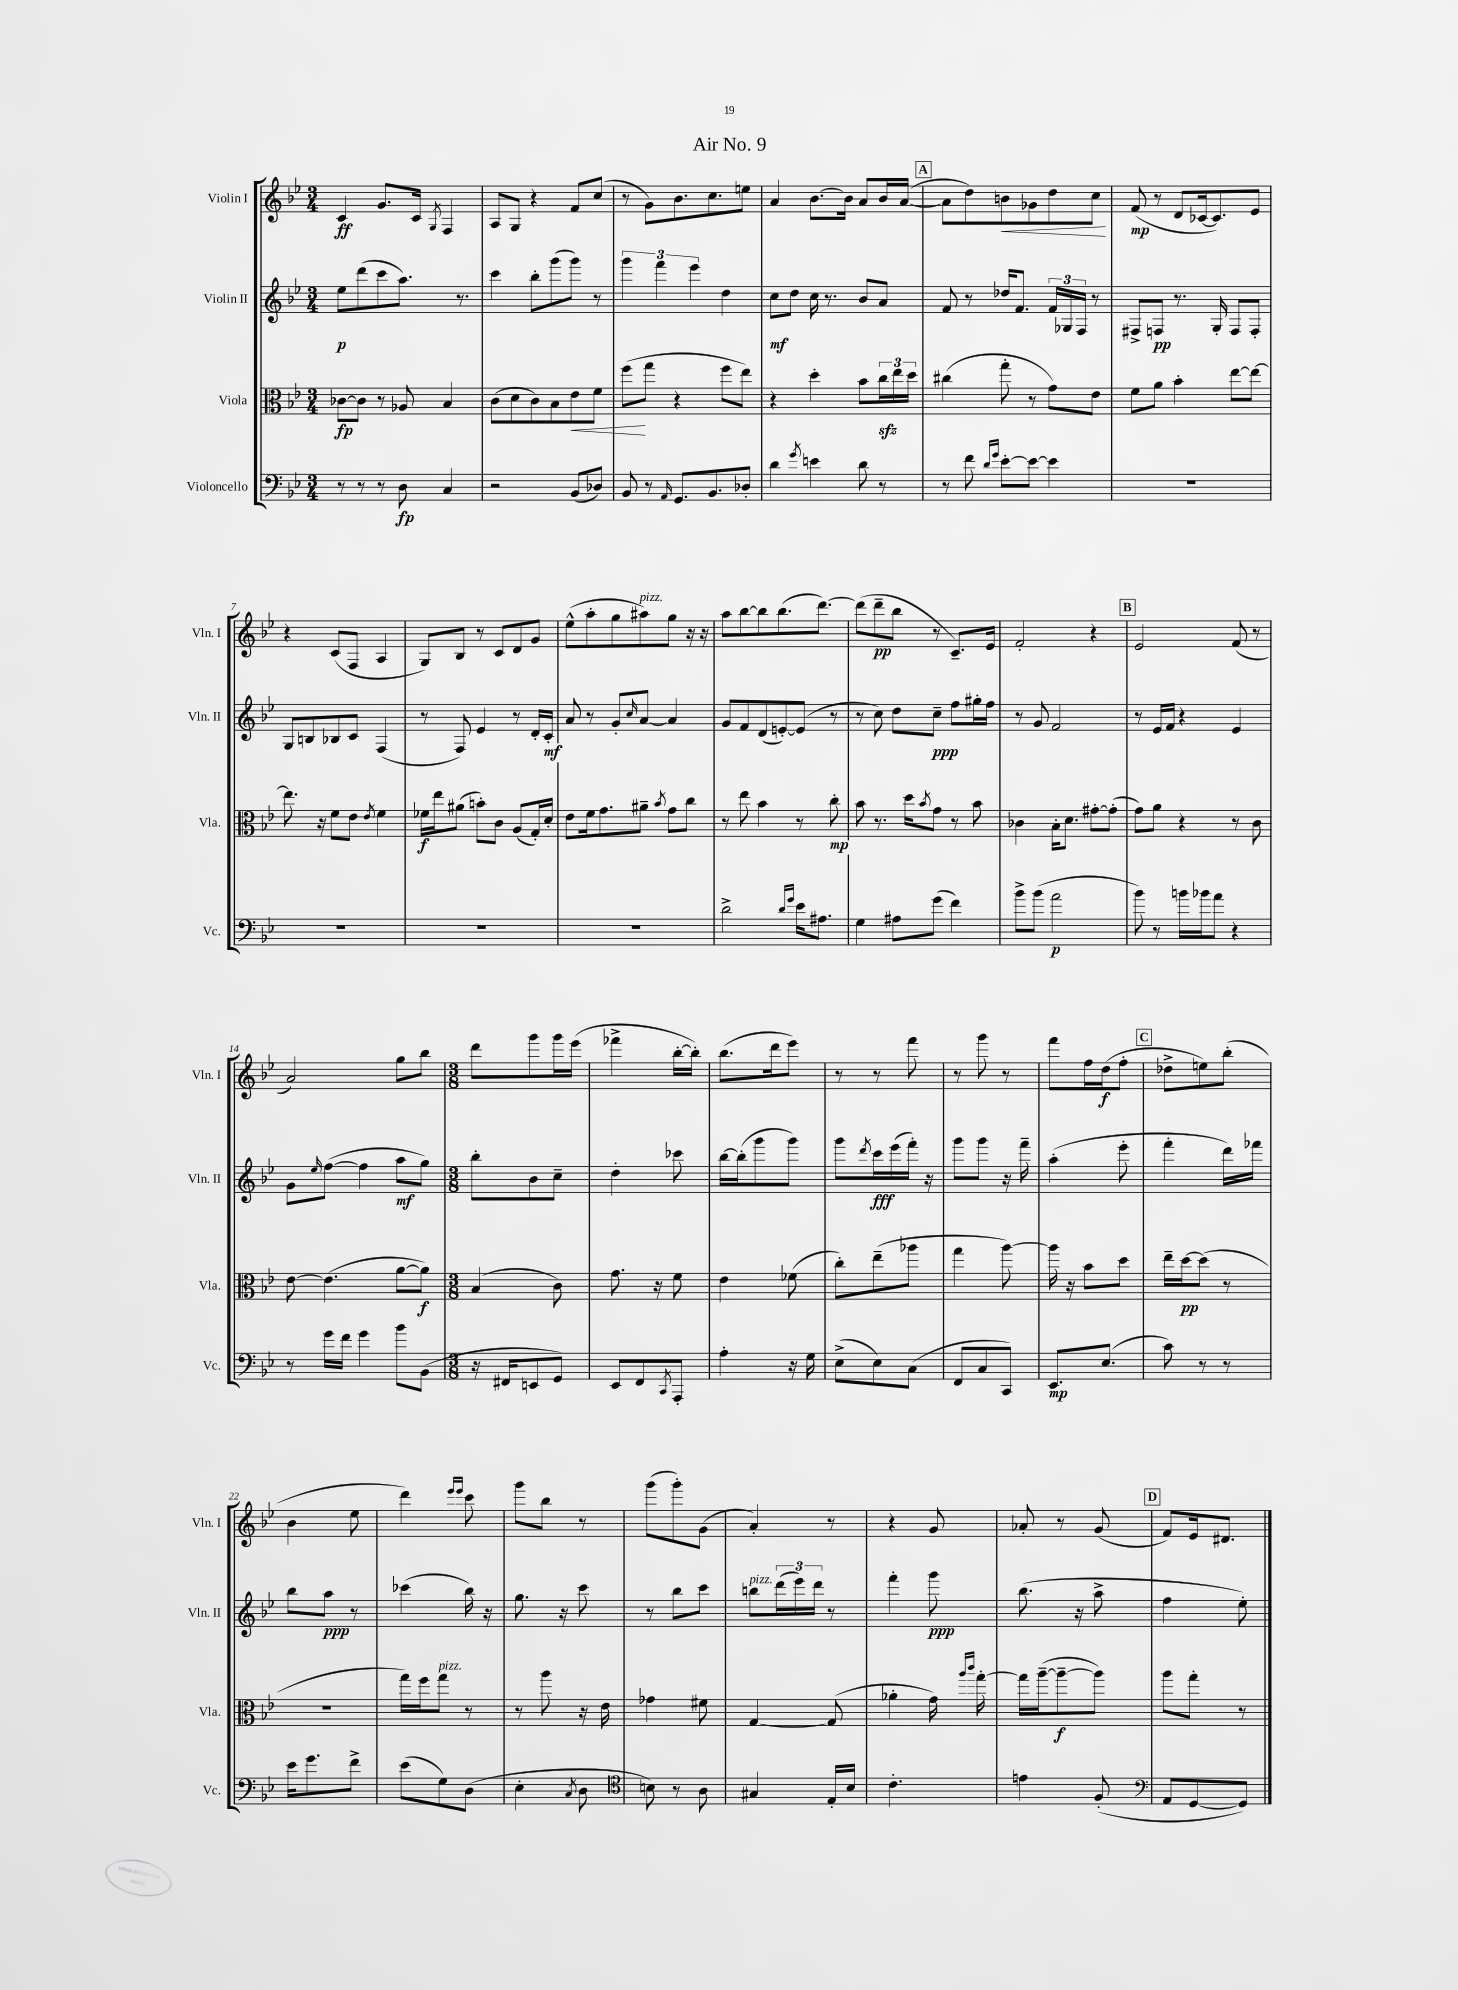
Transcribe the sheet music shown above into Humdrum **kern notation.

**kern	**dynam	**kern	**dynam	**kern	**dynam	**kern	**dynam
*part4	*part4	*part3	*part3	*part2	*part2	*part1	*part1
*staff4	*staff4	*staff3	*staff3	*staff2	*staff2	*staff1	*staff1
*I"Violoncello	*	*I"Viola	*	*I"Violin II	*	*I"Violin I	*
*I'Vc.	*	*I'Vla.	*	*I'Vln. II	*	*I'Vln. I	*
*clefF4	*	*clefC3	*	*clefG2	*	*clefG2	*
*k[b-e-]	*	*k[b-e-]	*	*k[b-e-]	*	*k[b-e-]	*
*M3/4	*	*M3/4	*	*M3/4	*	*M3/4	*
=1	=1	=1	=1	=1	=1	=1	=1
8r	.	[8c-X\L	fp	8ee-\L	p	4c/	ff
8r	.	8c-\J]	.	(8ddd\	.	.	.
8r	.	8r	.	8ccc\	.	8.g/L	.
8D\	fp	8A-X/	.	8.aa\J)	.	.	.
.	.	.	.	.	.	16c/Jk	.
.	.	.	.	.	.	8qG/	.
4C/	.	4B-/	.	.	.	4F/	.
.	.	.	.	8.r	.	.	.
=2	=2	=2	=2	=2	=2	=2	=2
2r	.	(8c\L	.	4ccc\	.	8A/L	.
.	.	8d\	.	.	.	8G/J	.
.	.	8c\)	.	8bb-'\L	.	4r	.
.	.	8B-\	.	(8ggg\	.	.	.
!	!	!	!LO:HP:b	!	!	!	!
(8BB-/L	.	8e-\	<	8ggg\J)	.	8f/L	.
8D-X/J)	.	8f\J	.	8r	.	(8cc/J	.
=3	=3	=3	=3	=3	=3	=3	=3
8BB-/	.	(8ff\L	.	6ggg\	.	8r	.
8r	.	8gg\J	[	.	.	8g\L)	.
.	.	.	.	6fff\	.	.	.
16qqAA/	.	.	.	.	.	.	.
8.GG/L	.	4r	.	.	.	8.b-\	.
.	.	.	.	6eee-\	.	.	.
8.BB-/	.	.	.	.	.	8.cc\	.
.	.	8ff\L	.	4dd\	.	.	.
8D-X'/J	.	8ee-\J)	.	.	.	8een\J	.
=4	=4	=4	=4	=4	=4	=4	=4
4d\	.	4r	.	8cc\L	mf	4a/	.
.	.	.	.	8dd\J	.	.	.
8qg/	.	.	.	.	.	.	.
4en\	.	4dd'\	.	16cc\	.	[8.b-\L	.
.	.	.	.	8.r	.	.	.
.	.	.	.	.	.	16b-\Jk]	.
8d\	.	8b-\L	.	8b-/L	.	8a/L	.
8r	.	24cczz\L	.	8a/J	.	16b-/L	.
.	.	24ee-\	.	.	.	.	.
.	.	.	.	.	.	([16a/JJ	.
.	.	24dd\JJ	.	.	.	.	.
!!LO:REH:place=s1:t=A
=5	=5	=5	=5	=5	=5	=5	=5
8r	.	(4cc#X\	.	8f/	.	8a\L]	.
8f\	.	.	.	8r	.	8dd\)	.
16qqd/LL	.	.	.	.	.	.	.
16qqg/JJ	.	.	.	.	.	.	.
!	!	!	!	!	!	!	!LO:HP:b
[8e-'\L	.	8gg'\	.	16dd-X/KL	.	8bn\	<
.	.	.	.	8.f/J	.	.	.
8e-\J_	.	8r	.	.	.	8g-X\	.
4e-\]	.	8g\L)	.	24f/LL	.	8dd\	.
.	.	.	.	24G-X/	.	.	.
.	.	.	.	24F/JJ	.	.	.
.	.	8e-\J	.	8r	.	8cc\J	.
.	.	.	.	.	.	.	[
=6	=6	=6	=6	=6	=6	=6	=6
2.r	.	8f\L	.	8F#X^/L	.	(8f/	mp
.	.	8a\J	.	8Fn/J	pp	8r	.
.	.	4b-'\	.	8.r	.	8d/L	.
.	.	.	.	.	.	[16c-X/k	.
.	.	.	.	16G'/	.	8.c-/])	.
.	.	[8ee-\L	.	8F/L	.	.	.
.	.	8ee-\J_	.	8F'/J	.	8e-/J	.
!!LO:LB:g=z
=7	=7	=7	=7	=7	=7	=7	=7
2.r	.	8.ee-\]	.	8G/L	.	4r	.
.	.	.	.	8Bn/	.	.	.
.	.	16r	.	.	.	.	.
.	.	8f\L	.	8B-X/	.	(8c/L	.
.	.	8e-\J	.	8c/J	.	8F/J	.
.	.	8qe-/	.	.	.	.	.
.	.	4f\	.	(4F/	.	4A/	.
=8	=8	=8	=8	=8	=8	=8	=8
2.r	.	16f-X\LL	f	8r	.	8G/L)	.
.	.	16ee-\J	.	.	.	.	.
.	.	(8a#X\J	.	8F/)	.	8B-/J	.
.	.	8bn'\L)	.	4e-/	.	8r	.
.	.	8c\J	.	.	.	8c/L	.
.	.	(8A/L	.	8r	.	8d/	.
.	.	16G'/L)	.	16d'/LL	.	8g/J	.
.	.	16d'/JJ	.	16c'/JJ	mf	.	.
=9	=9	=9	=9	=9	=9	=9	=9
2.r	.	8e-\L	.	8a/	.	(8ee-^^\L	.
.	.	16f\k	.	8r	.	8aa'\	.
.	.	8.g\	.	.	.	.	.
.	.	.	.	8g'/L	.	8gg\	.
.	.	.	.	16qqcc/	.	.	.
!	!	!	!	!	!	!LO:TX:a:i:t=pizz.	!
.	.	8a#X~\J	.	[8a/J	.	8aa#X\)	.
.	.	8qb-/	.	.	.	.	.
.	.	8g\L	.	4a/]	.	8gg\J	.
.	.	8cc\J	.	.	.	16r	.
.	.	.	.	.	.	16r	.
=10	=10	=10	=10	=10	=10	=10	=10
2d^\	.	8r	.	8g/L	.	8aa\L	.
.	.	8ee-\	.	8f/	.	[8bb-\	.
.	.	4b-\	.	(8d/	.	8bb-\]	.
.	.	.	.	[8en'/)	.	(8.bb-\	.
16qqd/LL	.	.	.	.	.	.	.
16qqg/JJ	.	.	.	.	.	.	.
16e-\KL	.	8r	.	(8e/J]	.	.	.
8.A#X\J	.	.	.	.	.	[8.ddd\J)	.
.	.	8cc'\	mp	8r	.	.	.
=11	=11	=11	=11	=11	=11	=11	=11
4G\	.	8b-\	.	8r	.	(8ddd\L]	.
.	.	8.r	.	8cc\)	.	8ddd~\	pp
8A#X\L	.	.	.	8dd\L	.	8bb-\J	.
.	.	16dd\KL	.	.	.	.	.
.	.	8qb-/	.	.	.	.	.
(8g\J	.	8g\J	.	8cc~\J	ppp	8r	.
4f\)	.	8r	.	8ff\L	.	8.c~/L)	.
.	.	8b-\	.	16gg#X'\L	.	.	.
.	.	.	.	16ff\JJ	.	16e-/Jk	.
=12	=12	=12	=12	=12	=12	=12	=12
8b-^\L	.	4c-X\	.	8r	.	2f'/	.
(8b-\J	.	.	.	8g/	.	.	.
2a\	p	16B-'\KL	.	2f/	.	.	.
.	.	8.d\J	.	.	.	.	.
.	.	[8g#X'\L	.	.	.	4r	.
.	.	(8g#'\J]	.	.	.	.	.
!!LO:REH:place=s1:t=B
=13	=13	=13	=13	=13	=13	=13	=13
8b-\)	.	8g\L)	.	8r	.	2e-/	.
8r	.	8a\J	.	16e-/LL	.	.	.
.	.	.	.	16f/JJ	.	.	.
16bn\LL	.	4r	.	4r	.	.	.
16b-X\J	.	.	.	.	.	.	.
8a\J	.	.	.	.	.	.	.
4r	.	8r	.	4e-/	.	(8f/	.
.	.	8c\	.	.	.	8r	.
!!LO:LB:g=z
=14	=14	=14	=14	=14	=14	=14	=14
8r	.	[8e-\	.	8g\L	.	2a/)	.
.	.	.	.	16qqee-/	.	.	.
16g\LL	.	(4.e-\]	.	([8ff\J	.	.	.
16f\JJ	.	.	.	.	.	.	.
4g\	.	.	.	4ff\]	.	.	.
8b-\L	.	[8a\L	.	8aa\L	mf	8gg\L	.
(8BB-\J	.	8a\J])	f	8gg\J)	.	8bb-\J	.
=15	=15	=15	=15	=15	=15	=15	=15
*M3/8	*	*M3/8	*	*M3/8	*	*M3/8	*
16r	.	(4B-/	.	8bb-'\L	.	8ddd\L	.
16FF#X/KL	.	.	.	.	.	.	.
8EEn/	.	.	.	8b-\	.	8ggg\	.
8GG/J)	.	8c\)	.	8cc~\J	.	16ggg\L	.
.	.	.	.	.	.	(16eee-\JJ	.
=16	=16	=16	=16	=16	=16	=16	=16
8EE-/L	.	8.g\	.	4dd'\	.	4fff-X^\	.
8FF/	.	.	.	.	.	.	.
.	.	16r	.	.	.	.	.
8qCC/	.	.	.	.	.	.	.
8AAA'/J	.	8f\	.	8ccc-X\	.	[16bb-'\LL	.
.	.	.	.	.	.	16bb-'\JJ])	.
=17	=17	=17	=17	=17	=17	=17	=17
4A'\	.	4e-\	.	[16bb-\LL	.	(8.bb-\L	.
.	.	.	.	(16bb-'\J]	.	.	.
.	.	.	.	8ggg\	.	.	.
.	.	.	.	.	.	16ddd\k	.
16r	.	(8f-X\	.	8ggg\J)	.	8eee-\J)	.
16G\	.	.	.	.	.	.	.
=18	=18	=18	=18	=18	=18	=18	=18
(8E-^\L	.	8cc'\L)	.	8ggg\L	.	8r	.
.	.	.	.	8qddd/	.	.	.
8E-\)	.	(8ee-~\	.	16ccc\L	fff	8r	.
.	.	.	.	(16eee-\	.	.	.
(8C\J	.	8aa-X\J	.	16fff'\JJ)	.	8fff\	.
.	.	.	.	16r	.	.	.
=19	=19	=19	=19	=19	=19	=19	=19
8FF/L	.	4gg\	.	8ggg\L	.	8r	.
8C/	.	.	.	8ggg\J	.	8ggg\	.
8CC/J)	.	[8aa\)	.	16r	.	8r	.
.	.	.	.	16fff~\	.	.	.
=20	=20	=20	=20	=20	=20	=20	=20
8.EE-/L	mp	16aa\]	.	(4aa'\	.	8fff\L	.
.	.	16r	.	.	.	.	.
.	.	8b-\L	.	.	.	16ff\L	.
(8.E-/J	.	.	.	.	.	(16dd\J	f
.	.	8dd\J	.	8eee-'\	.	8ff'\J	.
!!LO:REH:place=s1:t=C
=21	=21	=21	=21	=21	=21	=21	=21
8c\)	.	16ee-~\LL	.	4fff'\	.	8dd-X^\L	.
.	.	[16dd\J	pp	.	.	.	.
8r	.	(8dd\J]	.	.	.	8een\)	.
8r	.	8r	.	16ddd\LL)	.	(8bb-'\J	.
.	.	.	.	16fff-X\JJ	.	.	.
!!LO:LB:g=z
=22	=22	=22	=22	=22	=22	=22	=22
16e-\KL	.	4.r	.	8bb-\L	.	4b-\	.
8.g\	.	.	.	.	.	.	.
.	.	.	.	8aa\J	ppp	.	.
8f^\J	.	.	.	8r	.	8ee-\	.
=23	=23	=23	=23	=23	=23	=23	=23
(8e-\L	.	16gg\LL)	.	(4ccc-X\	.	4ddd\)	.
.	.	16ff\J	.	.	.	.	.
!	!	!LO:TX:a:i:t=pizz.	!	!	!	!	!
8G\)	.	8gg\J	.	.	.	.	.
.	.	.	.	.	.	16qqeee-/LL	.
.	.	.	.	.	.	16qqeee-/JJ	.
(8D\J	.	8r	.	16bb-\)	.	8ccc\	.
.	.	.	.	16r	.	.	.
=24	=24	=24	=24	=24	=24	=24	=24
4E-'\	.	8r	.	8.gg\	.	8ggg\L	.
.	.	8aa\	.	.	.	8bb-\J	.
.	.	.	.	16r	.	.	.
8qC/	.	.	.	.	.	.	.
8D\	.	16r	.	8ccc\	.	8r	.
.	.	16e-\	.	.	.	.	.
=25	=25	=25	=25	=25	=25	=25	=25
*clefC4	*	*	*	*	*	*	*
8Bn\)	.	4g-X\	.	8r	.	(8ggg\L	.
8r	.	.	.	8bb-\L	.	8ggg'\)	.
8A\	.	8f#X\	.	8ccc\J	.	(8g\J	.
=26	=26	=26	=26	=26	=26	=26	=26
!	!	!	!	!LO:TX:a:i:t=pizz.	!	!	!
4G#X/	.	[4G/	.	8bbn\L	.	4a'/)	.
.	.	.	.	(24ddd\L	.	.	.
.	.	.	.	24eee-\)	.	.	.
.	.	.	.	24ddd\JJ	.	.	.
16E-'/LL	.	(8G/]	.	8r	.	8r	.
16B-/JJ	.	.	.	.	.	.	.
=27	=27	=27	=27	=27	=27	=27	=27
4.c'\	.	4a-X'\	.	4fff'\	.	4r	.
.	.	16g\)	.	8ggg\	ppp	8g/	.
.	.	16qqaa/LL	.	.	.	.	.
.	.	16qqccc/JJ	.	.	.	.	.
.	.	[16gg'\	.	.	.	.	.
=28	=28	=28	=28	=28	=28	=28	=28
4en\	.	16gg\LL]	.	(8.bb-\	.	8a-X'/	.
.	.	([16aa~\J	.	.	.	.	.
.	.	8aa~\_	f	.	.	8r	.
.	.	.	.	16r	.	.	.
(8F'/	.	8aa\J])	.	8aa^\	.	(8g/	.
!!LO:REH:place=s1:t=D
=29	=29	=29	=29	=29	=29	=29	=29
*clefF4	*	*	*	*	*	*	*
8AA/L	.	8aa\L	.	4ff\	.	8f/L)	.
[8GG/	.	8gg'\J	.	.	.	16e-/k	.
.	.	.	.	.	.	8.d#X/J	.
8GG/J])	.	8r	.	8ee-'\)	.	.	.
==	==	==	==	==	==	==	==
*-	*-	*-	*-	*-	*-	*-	*-
